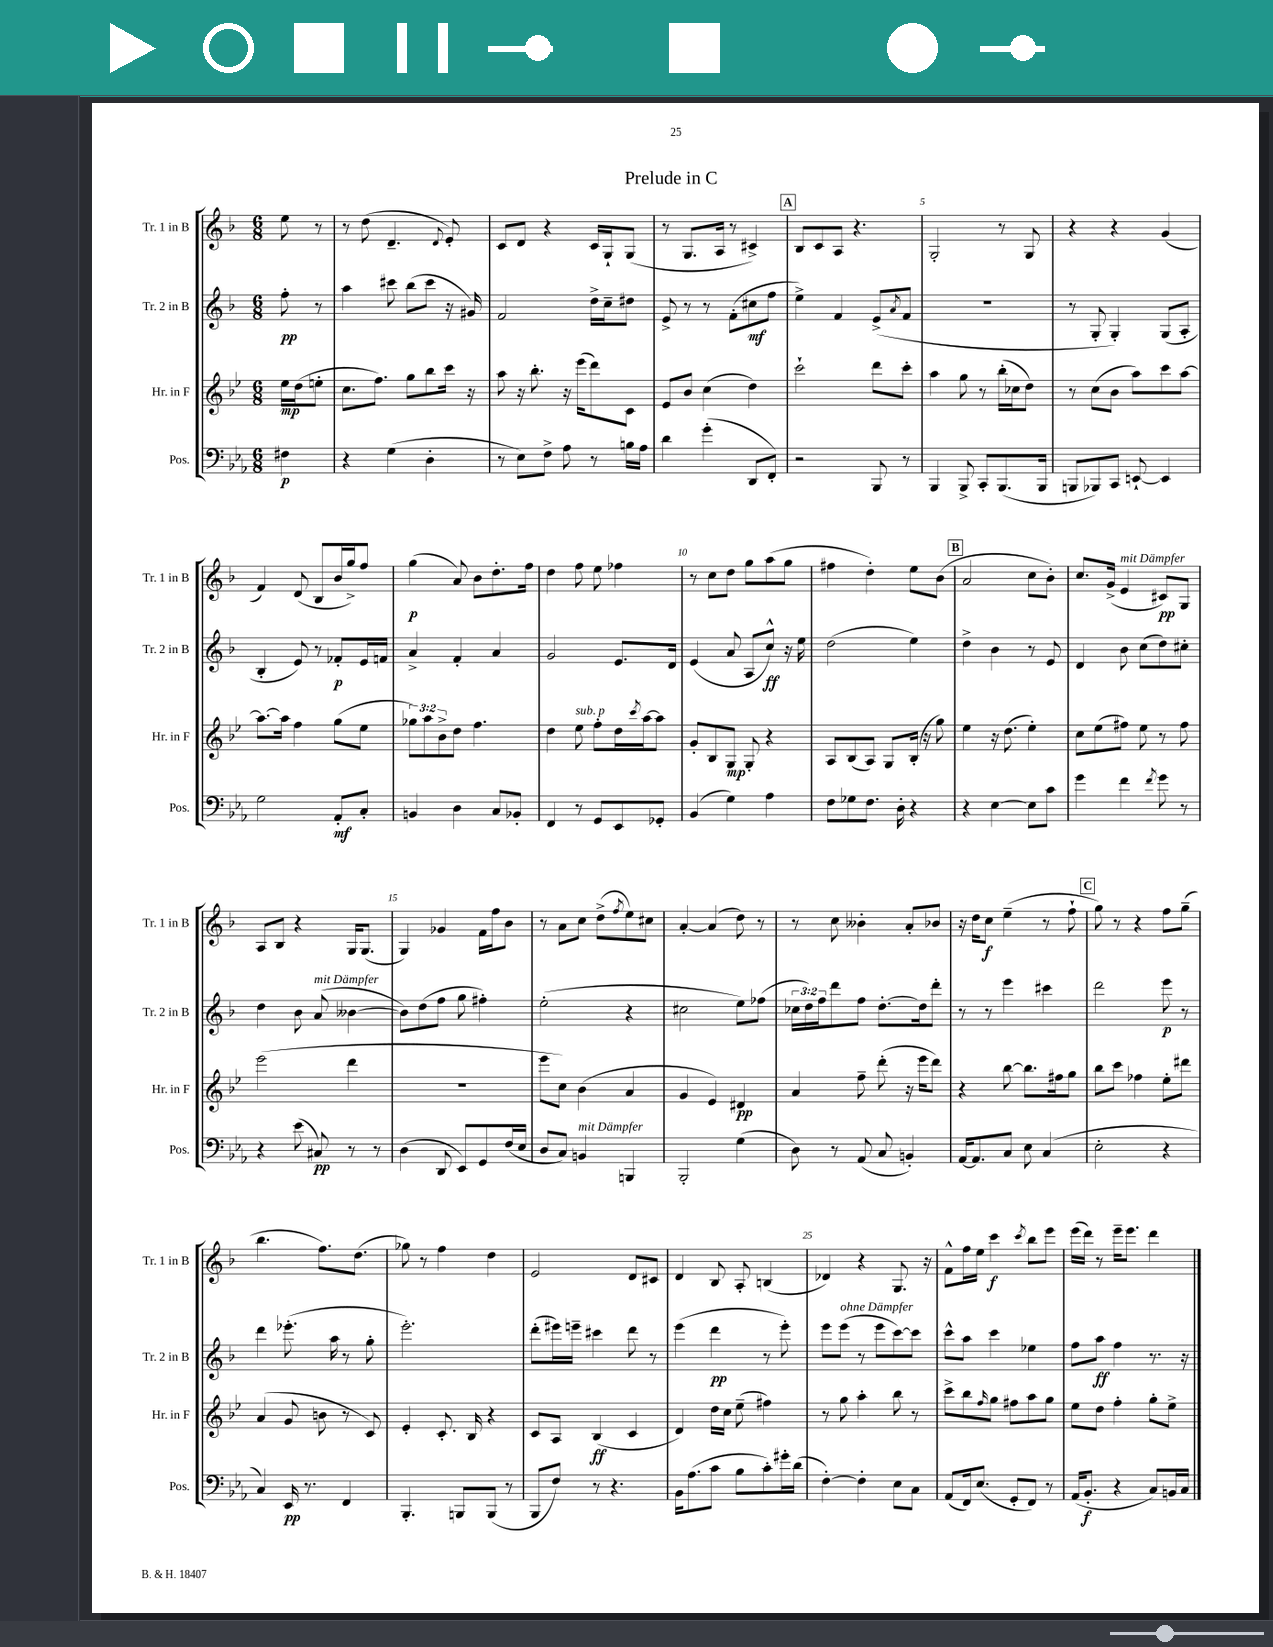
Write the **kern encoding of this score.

**kern	**dynam	**kern	**dynam	**kern	**dynam	**kern	**dynam
*part4	*part4	*part3	*part3	*part2	*part2	*part1	*part1
*staff4	*staff4	*staff3	*staff3	*staff2	*staff2	*staff1	*staff1
*I"Pos.	*	*I"Hr. in F	*	*I"Tr. 2 in B	*	*I"Tr. 1 in B	*
*I'Pos.	*	*I'Hr. in F	*	*I'Tr. 2 in B	*	*I'Tr. 1 in B	*
*clefF4	*	*clefG2	*	*clefG2	*	*clefG2	*
*k[b-e-a-]	*	*k[b-e-]	*	*k[b-]	*	*k[b-]	*
*M6/8	*	*M6/8	*	*M6/8	*	*M6/8	*
=	=	=	=	=	=	=	=
4F#X\	p	16ee-\LL	mp	8ff'\	pp	8ee\	.
.	.	(16dd\J	.	.	.	.	.
.	.	8een'\J	.	8r	.	8r	.
=1	=1	=1	=1	=1	=1	=1	=1
4r	.	8.cc\L	.	4aa\	.	8r	.
.	.	.	.	.	.	(8dd\	.
.	.	8.ff\J)	.	.	.	.	.
(4G\	.	.	.	8ccc#X\	.	4.d~/	.
.	.	8gg\L	.	(8bb-\L	.	.	.
4D'\	.	8bb-\	.	8ccc#\J	.	.	.
.	.	.	.	.	.	8qqd/	.
.	.	16ccc\Jk	.	16r	.	8e'/)	.
.	.	16r	.	16g#X/)	.	.	.
=2	=2	=2	=2	=2	=2	=2	=2
8r	.	8aa\	.	2f/	.	8c/L	.
8E-\L)	.	16r	.	.	.	8d/J	.
.	.	8.bb-'\	.	.	.	.	.
8F^\J	.	.	.	.	.	4r	.
8A-\	.	16r	.	.	.	.	.
.	.	(16eee-\KL	.	.	.	.	.
8r	.	8ddd\)	.	16dd^\LL	.	16c/LL	.
.	.	.	.	16cc~\J	.	16G`/J	.
16Bn\LL	.	8c\J	.	8dd#X\J	.	(8G/J	.
16A-\JJ	.	.	.	.	.	.	.
=3	=3	=3	=3	=3	=3	=3	=3
4d\	.	8e-/L	.	8e^/	.	8r	.
.	.	8b-/J	.	8r	.	8.G/L	.
(4g'\	.	(4cc\	.	8r	.	.	.
.	.	.	.	.	.	16A/Jk	.
.	.	.	.	(8f'\L	.	8r	.
8DD/L	.	4dd\)	.	8cc#X\	mf	4c#X^/)	.
8FF'/J)	.	.	.	8ff\J	.	.	.
!!LO:REH:place=s1:t=A
=4	=4	=4	=4	=4	=4	=4	=4
2r	.	2ccc`\	.	4ee^\)	.	8B-/L	.
.	.	.	.	.	.	8c/	.
.	.	.	.	4f/	.	8A/J	.
.	.	.	.	.	.	4.r	.
8BBB-/	.	8ddd\L	.	(8e^/L	.	.	.
.	.	.	.	8qa/	.	.	.
8r	.	8ccc'\J	.	8f/J	.	.	.
=5	=5	=5	=5	=5	=5	=5	=5
4BBB-/	.	4aa\	.	2.r	.	2G'/	.
8BBB-^/	.	8gg\	.	.	.	.	.
8CC'/L	.	8r	.	.	.	.	.
(8.BBB-/	.	(16bb-'\LL	.	.	.	8r	.
.	.	16cc-X\J	.	.	.	.	.
.	.	8dd\J)	.	.	.	8G/	.
16BBB-/Jk	.	.	.	.	.	.	.
=6	=6	=6	=6	=6	=6	=6	=6
8BBBn/L	.	8r	.	8r	.	4r	.
8BBB-X/)	.	(8cc\L	.	8G'/	.	.	.
8CC/J	.	8b-\J	.	4G'/)	.	4r	.
[8EEn`/	.	8aa\L)	.	.	.	.	.
4EE/]	.	8ccc\	.	(8G/L	.	(4g/	.
.	.	[8aa\J	.	8A'/J	.	.	.
!!LO:LB:g=z
=7	=7	=7	=7	=7	=7	=7	=7
2G\	.	8.aa\L_	.	4B-'/	.	4f/)	.
.	.	16aa\Jk]	.	.	.	.	.
.	.	4ff\	.	8e/)	.	(8d/	.
.	.	.	.	8r	.	8B-/L	.
8AA-'/L	mf	(8gg\L	.	8f-X'/L	p	16b-/L	.
.	.	.	.	.	.	16gg^/J)	.
8C'/J	.	8ee-\J	.	16e/L	.	8ff/J	.
.	.	.	.	16fn/JJ	.	.	.
=8	=8	=8	=8	=8	=8	=8	=8
4BBn/	.	12gg-X\L)	.	4a^/	.	(4gg\	p
.	.	12aa\	.	.	.	.	.
.	.	12b-^\	.	.	.	.	.
4D\	.	8dd\J	.	4f'/	.	8a/)	.
.	.	4.ff\	.	.	.	8b-\L	.
8C/L	.	.	.	4a/	.	8.dd'\	.
8BB-X'/J	.	.	.	.	.	.	.
.	.	.	.	.	.	16ff\Jk	.
=9	=9	=9	=9	=9	=9	=9	=9
4FF/	.	4dd\	.	2g/	.	4dd\	.
!	!	!LO:TX:a:i:t=sub. p	!	!	!	!	!
8r	.	8ee-\	.	.	.	8ff\	.
8GG/L	.	8ff'\L	.	.	.	8ee\	.
8EE-/	.	16dd\L	.	8.e/L	.	4ff-X\	.
.	.	8qccc/	.	.	.	.	.
.	.	[16aa\J	.	.	.	.	.
8GG-X'/J	.	8aa\J]	.	.	.	.	.
.	.	.	.	16d/Jk	.	.	.
=10	=10	=10	=10	=10	=10	=10	=10
(4BB-/	.	8g'/L	.	(4e/	.	8r	.
.	.	8B-/	.	.	.	8cc\L	.
4G\)	.	8G/J	mp	8a/	.	8dd\J	.
.	.	8G'/	.	8A/L	.	8gg\L	.
4A-\	.	4r	.	8cc^^/J)	ff	(8aa\	.
.	.	.	.	16r	.	8gg\J	.
.	.	.	.	16ee\	.	.	.
=11	=11	=11	=11	=11	=11	=11	=11
8F\L	.	8A/L	.	(2dd\	.	4ff#X\	.
8G-X\	.	(8B-/	.	.	.	.	.
8.F\J	.	8A/J)	.	.	.	4dd'\)	.
.	.	8G/L	.	.	.	.	.
16D'\	.	.	.	.	.	.	.
4r	.	(16B-'/Jk	.	4ee\)	.	8ee\L	.
.	.	16r	.	.	.	.	.
.	.	8gg\)	.	.	.	(8b-\J	.
!!LO:REH:place=s1:t=B
=12	=12	=12	=12	=12	=12	=12	=12
4r	.	4ee-\	.	4dd^\	.	2a/	.
[4E-\	.	16r	.	4b-\	.	.	.
.	.	(8.dd\	.	.	.	.	.
8E-\L]	.	4ee-'\)	.	8r	.	8cc\L	.
8c\J	.	.	.	8e/	.	8b-'\J)	.
=13	=13	=13	=13	=13	=13	=13	=13
4g\	.	8cc\L	.	4d/	.	8.cc/L	.
.	.	(8ee-\	.	.	.	.	.
.	.	.	.	.	.	(16g^/Jk	.
!	!	!	!	!	!	!LO:TX:a:i:t=mit Dämpfer	!
4f\	.	8ff#X\J)	.	8b-\	.	4e/	.
.	.	8ee-\	.	(8cc\L	.	.	.
8qf/	.	.	.	.	.	.	.
8g\	.	8r	.	8dd\)	.	8c#X/L)	pp
8r	.	8ff#\	.	8cc#X'\J	.	8G/J	.
!!LO:LB:g=z
=14	=14	=14	=14	=14	=14	=14	=14
4r	.	(2eee-\	.	4dd\	.	8A/L	.
.	.	.	.	.	.	8B-/J	.
(8e-\	.	.	.	8b-\	.	4r	.
!	!	!	!	!LO:TX:a:i:t=mit Dämpfer	!	!	!
8C#X/)	pp	.	.	(8a/	.	.	.
8r	.	4ddd\	.	[4b--X\	.	16G/KL	.
.	.	.	.	.	.	(8.G/J	.
8r	.	.	.	.	.	.	.
=15	=15	=15	=15	=15	=15	=15	=15
(4D\	.	2.r	.	8b--\L])	.	4G/)	.
.	.	.	.	(8dd\	.	.	.
8DD/	.	.	.	8ff\J	.	4g-X/	.
8EE-/L)	.	.	.	8gg\	.	.	.
8GG/	.	.	.	4ff#X'\)	.	16f\LL	.
.	.	.	.	.	.	16ff\J	.
(16F/L	.	.	.	.	.	8b-\J	.
16E-/JJ	.	.	.	.	.	.	.
=16	=16	=16	=16	=16	=16	=16	=16
8D/L	.	8eee-\L	.	(2ee'\	.	8r	.
8C/J)	.	8cc\J)	.	.	.	8a\L	.
!LO:TX:a:i:t=mit Dämpfer	!	!	!	!	!	!	!
4BBn/	.	(4b-\	.	.	.	8cc\J	.
.	.	.	.	.	.	(8dd^\L	.
.	.	.	.	.	.	8qff/	.
4BBBn/	.	4a/	.	4r	.	8ee\)	.
.	.	.	.	.	.	8cc#X\J	.
=17	=17	=17	=17	=17	=17	=17	=17
2BBB-'/	.	4g/	.	2cc#X\	.	[4a'/	.
.	.	4e-/)	.	.	.	(4a/]	.
(4G\	.	4d#X/	pp	8ee\L)	.	8dd\)	.
.	.	.	.	(8ff-X\J	.	8r	.
=18	=18	=18	=18	=18	=18	=18	=18
8D\)	.	4a/	.	24cc-X\LL	.	8r	.
.	.	.	.	24dd\)	.	.	.
.	.	.	.	24ff\J	.	.	.
8r	.	.	.	8ddd\	.	8cc\	.
(8AA-/	.	8ff~\	.	8ff\J	.	4b--X'\	.
8C/	.	(8ddd'\	.	[8.dd'\L	.	.	.
4BBn'/)	.	16r	.	.	.	8a'/L	.
.	.	16eee-\KL	.	16dd\k]	.	.	.
.	.	8ddd\J)	.	8ddd'\J	.	8b-X/J	.
=19	=19	=19	=19	=19	=19	=19	=19
[16AA-/KL	.	4r	.	8r	.	16r	.
8.AA-/]	.	.	.	.	.	16dd\KL	.
.	.	.	.	8r	.	8cc\J	f
8C/J	.	[8bb-\	.	4eee\	.	(4ee~\	.
8E-\	.	8.bb-\L]	.	.	.	.	.
(4C/	.	.	.	4ccc#X\	.	8r	.
.	.	16ff#X\k	.	.	.	.	.
.	.	8gg\J	.	.	.	8ff`\	.
!!LO:REH:place=s1:t=C
=20	=20	=20	=20	=20	=20	=20	=20
2E-'\	.	8bb-\L	.	2ddd\	.	8gg\)	.
.	.	8ccc\J	.	.	.	8r	.
.	.	4ff-X\	.	.	.	4r	.
4r	.	8ee-'\L	.	8eee\	p	8ff\L	.
.	.	8ddd#X\J	.	8r	.	(8gg~\J	.
!!LO:LB:g=z
=21	=21	=21	=21	=21	=21	=21	=21
4C/)	.	(4a/	.	4ddd\	.	4.bb-\	.
16EE-/	pp	8g/	.	(8.eee-X'\	.	.	.
8.r	.	.	.	.	.	.	.
.	.	8bn\	.	.	.	8.ff\L)	.
.	.	.	.	16aa\	.	.	.
4FF/	.	8r	.	8r	.	.	.
.	.	.	.	.	.	(8.dd\J	.
.	.	8c/)	.	8gg'\	.	.	.
=22	=22	=22	=22	=22	=22	=22	=22
4.BBB-'/	.	4e-'/	.	2.eee'\)	.	8gg-X\)	.
.	.	.	.	.	.	8r	.
.	.	8.c'/	.	.	.	4ff\	.
8BBBn/L	.	.	.	.	.	.	.
.	.	16B-/	.	.	.	.	.
(8BBB/J	.	4r	.	.	.	4dd\	.
8r	.	.	.	.	.	.	.
=23	=23	=23	=23	=23	=23	=23	=23
8BBB-/L	.	8c/L	.	(8ddd'\L	.	2e/	.
8F/J)	.	8A/J	.	16eee#X\L)	.	.	.
.	.	.	.	16eeen~\JJ	.	.	.
8r	.	(4B-/	ff	4ccc#X\	.	.	.
4.r	.	.	.	.	.	.	.
.	.	4c/	.	8ddd\	.	8d/L	.
.	.	.	.	8r	.	8c#X/J	.
=24	=24	=24	=24	=24	=24	=24	=24
16BB-\KL	.	4d/)	.	(4eee\	.	4d/	.
(8.A-\	.	.	.	.	.	.	.
8c\J	.	16dd\LL	.	4ddd\	pp	8B-/	.
.	.	16cc\JJ	.	.	.	.	.
8B-\L	.	(8ee-~\	.	.	.	8A'/	.
8c'\)	.	4ff#X\)	.	8r	.	(4Bn/	.
16g#X'\L	.	.	.	8eee'\)	.	.	.
(16d\JJ	.	.	.	.	.	.	.
=25	=25	=25	=25	=25	=25	=25	=25
[4F'\)	.	8r	.	8eee\L	.	4d-X/)	.
!	!	!	!	!LO:TX:a:i:t=ohne Dämpfer	!	!	!
.	.	8gg\	.	(8eee\J	.	.	.
4F'\]	.	4aa'\	.	8r	.	4r	.
.	.	.	.	8eee\L	.	.	.
8E-\L	.	8bb-\	.	[8ccc\)	.	8.G/	.
8C\J	.	8r	.	8ccc\J]	.	.	.
.	.	.	.	.	.	16r	.
=26	=26	=26	=26	=26	=26	=26	=26
(8AA-/L	.	8ccc^\L	.	8ccc^^\L	.	8f^^\L	.
16FF/k)	.	8bb-\	.	8aa\J	.	16ff\L	.
(8.E-/J	.	.	.	.	.	16ee\JJ	.
.	.	16qqff/	.	.	.	.	.
.	.	8gg\J	.	4ccc\	.	4ccc\	f
8GG'/L	.	8ff#X\L	.	.	.	.	.
.	.	.	.	.	.	8qccc/	.
8FF/J)	.	8aa\	.	4ee-X\	.	8bb-\L	.
8r	.	8gg\J	.	.	.	8eee\J	.
=27	=27	=27	=27	=27	=27	=27	=27
(16AA-/KL	.	8ee-\L	.	8ff\L	.	(16eee\LL	.
8.BB-'/J	f	.	.	.	.	16ddd\JJ)	.
.	.	8dd\J	.	8aa\J	ff	8r	.
4r	.	4ff'\	.	4ff\	.	16eee~\KL	.
.	.	.	.	.	.	8.eee\J	.
8C/L)	.	8gg'\L	.	8.r	.	4ddd\	.
16BBn/L	.	8ee-^\J	.	.	.	.	.
16C/JJ	.	.	.	16r	.	.	.
==	==	==	==	==	==	==	==
*-	*-	*-	*-	*-	*-	*-	*-
